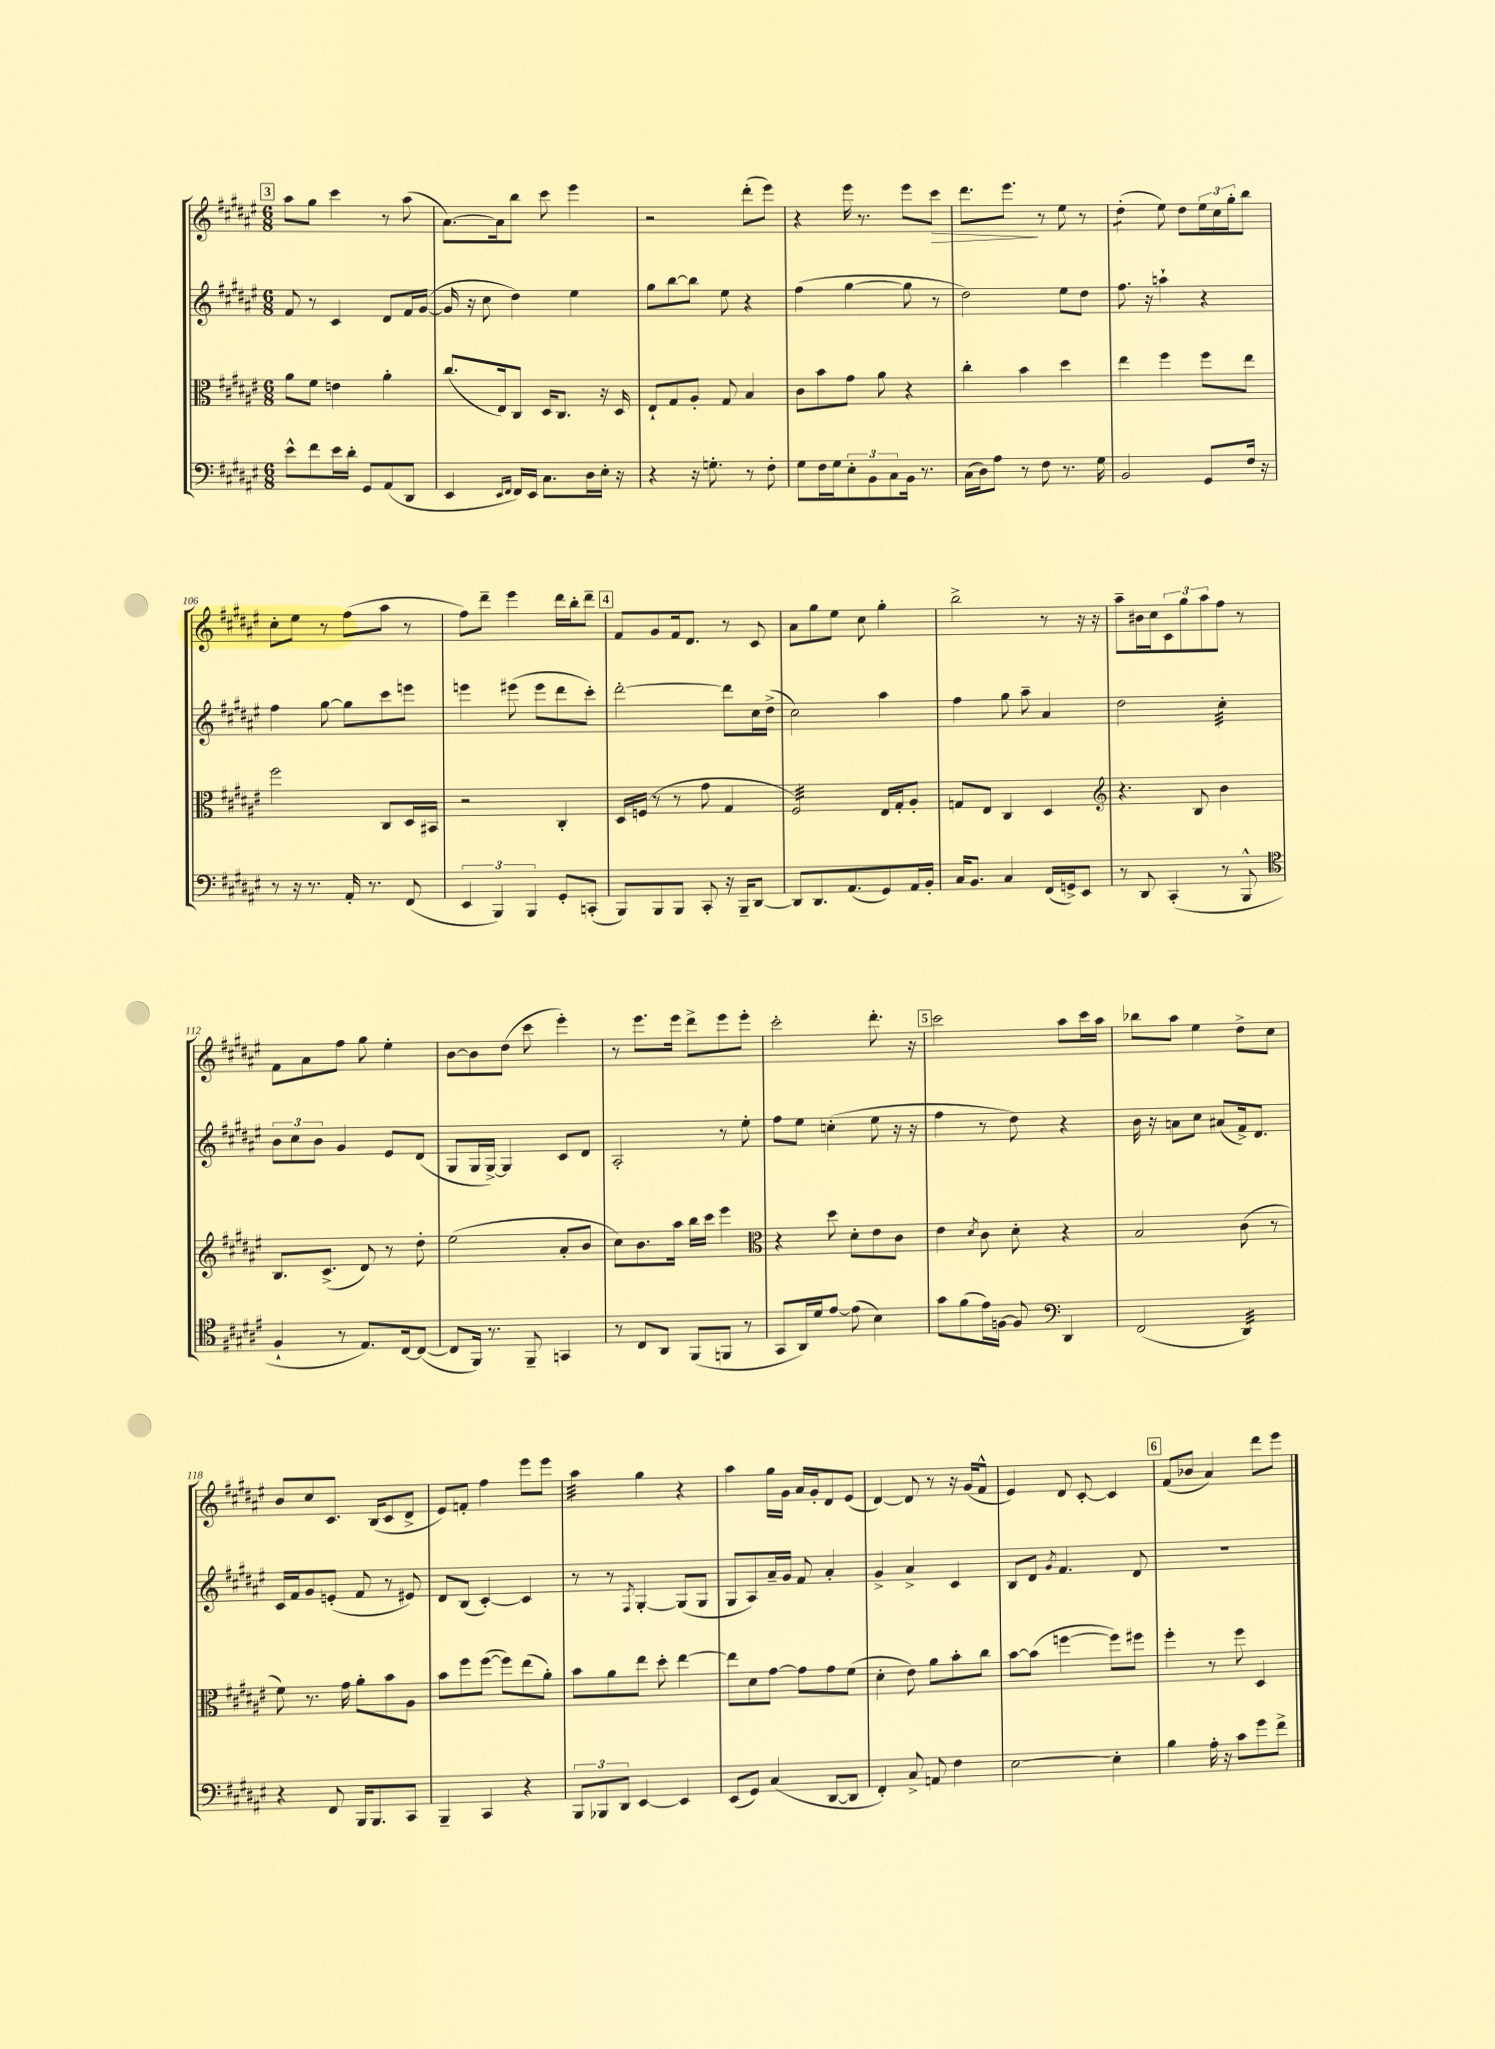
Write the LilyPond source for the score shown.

<<
\new StaffGroup <<
\new Staff = "s0" {
    \clef treble \key fis \major \numericTimeSignature \time 6/8
    \mark \markup { \box "3" } ais''8 gis''8 cis'''4 r8 ais''8( |
    ais'8.~) ais'16 b''8 cis'''8 eis'''4 |
    r2 dis'''8-.( eis'''8) |
    r4 eis'''16 r8. eis'''8 cis'''8\> |
    dis'''8. eis'''8.\! r8 eis''8 r8 |
    dis''4:8-.( eis''8) dis''8 \tuplet 3/2 { eis''16 cis''16 gis''16-. } b''8 |
    cis''8-. eis''8 r8 fis''8( ais''8 r8 |
    fis''8) dis'''8-- eis'''4 dis'''16 b''16-. dis'''8-- |
    \mark \markup { \box "4" } fis'8 gis'8 fis'16 dis'8. r8 cis'8 |
    ais'8 gis''8 eis''8 cis''8 gis''4-. |
    b''2-> r8 r16 r16 |
    ais''8-- bis'16 cis''16 \tuplet 3/2 { cis'8 gis''8 ais''8 } fis''8 r8 |
    fis'8 ais'8 fis''8 gis''8 eis''4-. |
    b'8~ b'8 dis''8( cis'''8 eis'''4-.) |
    r8 eis'''8. eis'''16 dis'''8-> eis'''8 eis'''8-. |
    cis'''2-. dis'''8.-. r16 |
    \mark \markup { \box "5" } cis'''2 ais''8 cis'''16 ais''16 |
    bes''8 ais''8 eis''4 dis''8-> cis''8 |
    b'8 cis''8 cis'8. b16( cis'8 dis'8-> |
    eis'8) f'8-. fis''4 eis'''8 eis'''8 |
    ais''4:32 gis''4 r4 |
    ais''4 gis''16 gis'16 ais'16 gis'16-. dis'8 eis'8( |
    dis'4~) dis'8 r8 r16 gis'16( fis'8-^ |
    eis'4) dis'8 cis'8~-. cis'4 |
    \mark \markup { \box "6" } fis'8( bes'8 ais'4) dis'''8 eis'''8 \bar "|." |
}
\new Staff = "s1" {
    \clef treble \key fis \major \numericTimeSignature \time 6/8
    \mark \markup { \box "3" } fis'8 r8 cis'4 dis'8 fis'16 gis'16~( |
    gis'16 r16 cis''8 dis''4) eis''4 |
    gis''8 b''8~ b''8 eis''8 r4 |
    fis''4( gis''4~ gis''8 r8 |
    dis''2) eis''8 dis''8 |
    fis''8. r16 a''4-! r4 |
    fis''4 gis''8~ gis''8 cis'''8 e'''8 |
    e'''4 eis'''8( eis'''8 dis'''8 cis'''8-.) |
    \mark \markup { \box "4" } dis'''2~-. dis'''8 cis''16 dis''16->( |
    cis''2) ais''4 |
    fis''4 gis''8 ais''8-- ais'4 |
    dis''2 cis''4:32-. |
    \tuplet 3/2 { b'8 cis''8 b'8 } gis'4 eis'8 dis'8( |
    gis8 gis16 gis16~->) gis4 cis'8 dis'8 |
    ais2-. r8 eis''8-. |
    fis''8 eis''8 c''4-.( eis''8 r16 r16 |
    \mark \markup { \box "5" } fis''4 r8 dis''8) r4 |
    b'16 r16 a'8 cis''8 ais'8( fis'16->) dis'8. |
    cis'16 fis'16 gis'8 e'8-.( fis'8 r8 eis'8) |
    dis'8 b8( cis'4~-.) cis'4 |
    r8 r8 \acciaccatura { fis8 } gis4~-. gis8( gis8 |
    gis8 ais8) ais'16-- gis'16 fis'8 ais'4-. |
    gis'4-> ais'4-> cis'4 |
    b8 dis'8 \acciaccatura { gis'8 } fis'4. dis'8 |
    \mark \markup { \box "6" } R2. \bar "|." |
}
\new Staff = "s2" {
    \clef alto \key fis \major \numericTimeSignature \time 6/8
    \mark \markup { \box "3" } ais'8 fis'8 e'4 ais'4-. |
    cis''8.( eis16) cis8 dis16 cis8. r16 dis16 |
    eis8-! gis8 ais8-. gis8 b4 |
    cis'8 b'8 gis'8 ais'8 r4 |
    cis''4-. b'4 dis''4 |
    eis''4 fis''4 fis''8 eis''8 |
    fis''2 cis8 dis16 bis,16 |
    r2 cis4-. |
    \mark \markup { \box "4" } dis16 f16( r8 r8 gis'8 gis4 |
    fis2:32) eis16 gis16-. ais8-. |
    g8 eis8 cis4 dis4 |
    \clef treble r4. b8 b'4 |
    b8. cis'8.->( dis'8) r8 dis''8-. |
    eis''2( ais'8-. b'8 |
    cis''8) b'8. ais''16 b''16 cis'''16 eis'''4 |
    \clef alto r4 dis''8 dis'8-. eis'8 cis'8 |
    \mark \markup { \box "5" } eis'4 \acciaccatura { dis'8 } cis'8 dis'8-. r4 |
    b2 cis'8( r8 |
    fis'8) r8. gis'16 ais'8-. b'8 ais8 |
    b'8 fis''8 fis''8~( fis''8) eis''8( ais'8-.) |
    b'8 ais'8 eis''8 dis''8-. eis''4~ |
    eis''8 dis'8 gis'8~ gis'8 gis'8 fis'8( |
    dis'4-. eis'8) ais'8 b'8-. cis''8 |
    b'8~ b'8( f''4~ f''8) fis''8 |
    \mark \markup { \box "6" } fis''4-. r8 fis''8 dis4 \bar "|." |
}
\new Staff = "s3" {
    \clef bass \key fis \major \numericTimeSignature \time 6/8
    \mark \markup { \box "3" } eis'8-^ fis'8 eis'16 dis'16-. gis,8 ais,8( dis,8 |
    eis,4 \grace { eis,16 fis,16 } fis,16) eis,16 cis8. dis16 eis16-. r16 |
    r4 r16 g8.-. r8 fis8-. |
    gis8 fis16 gis16 \tuplet 3/2 { eis8-. b,8 cis8 } b,16 r8. |
    cis16( dis16) ais8 r8 fis8 r8. gis16 |
    b,2 gis,8 fis16 r16 |
    r8 r16 r8. ais,16-. r8. fis,8( |
    \tuplet 3/2 { eis,4 b,,4) b,,4 } gis,8-. c,8-.( |
    \mark \markup { \box "4" } b,,8) b,,8 b,,8 cis,8-. r16 b,,16-- dis,8~ |
    dis,8 dis,8. ais,8.( gis,8) ais,16 b,16-. |
    cis16 b,8. cis4 fis,16( g,16->) eis,8 |
    r8 dis,8 cis,4-.( r8 b,,8-^ |
    \clef tenor fis4-! r8 eis8.) cis16~ cis8~( |
    cis8 fis,16) r8. fis,8-- g,4 |
    r8 cis8 ais,8 fis,8( f,8 r8 |
    gis,8 ais,16) dis'16 eis'8~ eis'8( b4) |
    \mark \markup { \box "5" } gis'8 fis'8( eis'16) f16~ f8 \clef bass dis,4 |
    fis,2( dis,4:32) |
    r4 fis,8 b,,16 b,,8. cis,8 |
    b,,4-- cis,4 r4 |
    \tuplet 3/2 { b,,8 bes,,8 dis,8 } eis,4~ eis,4 |
    eis,8( gis,8) cis4( dis,8~ dis,8 |
    fis,4-.) cis8-> a,8 fis4 |
    eis2~ eis4-. |
    \mark \markup { \box "6" } b4 ais16-. r16 cis'8 gis'8 fis'8-> \bar "|." |
}
>>
>>
\layout { \context { \Score currentBarNumber = #100 } }
